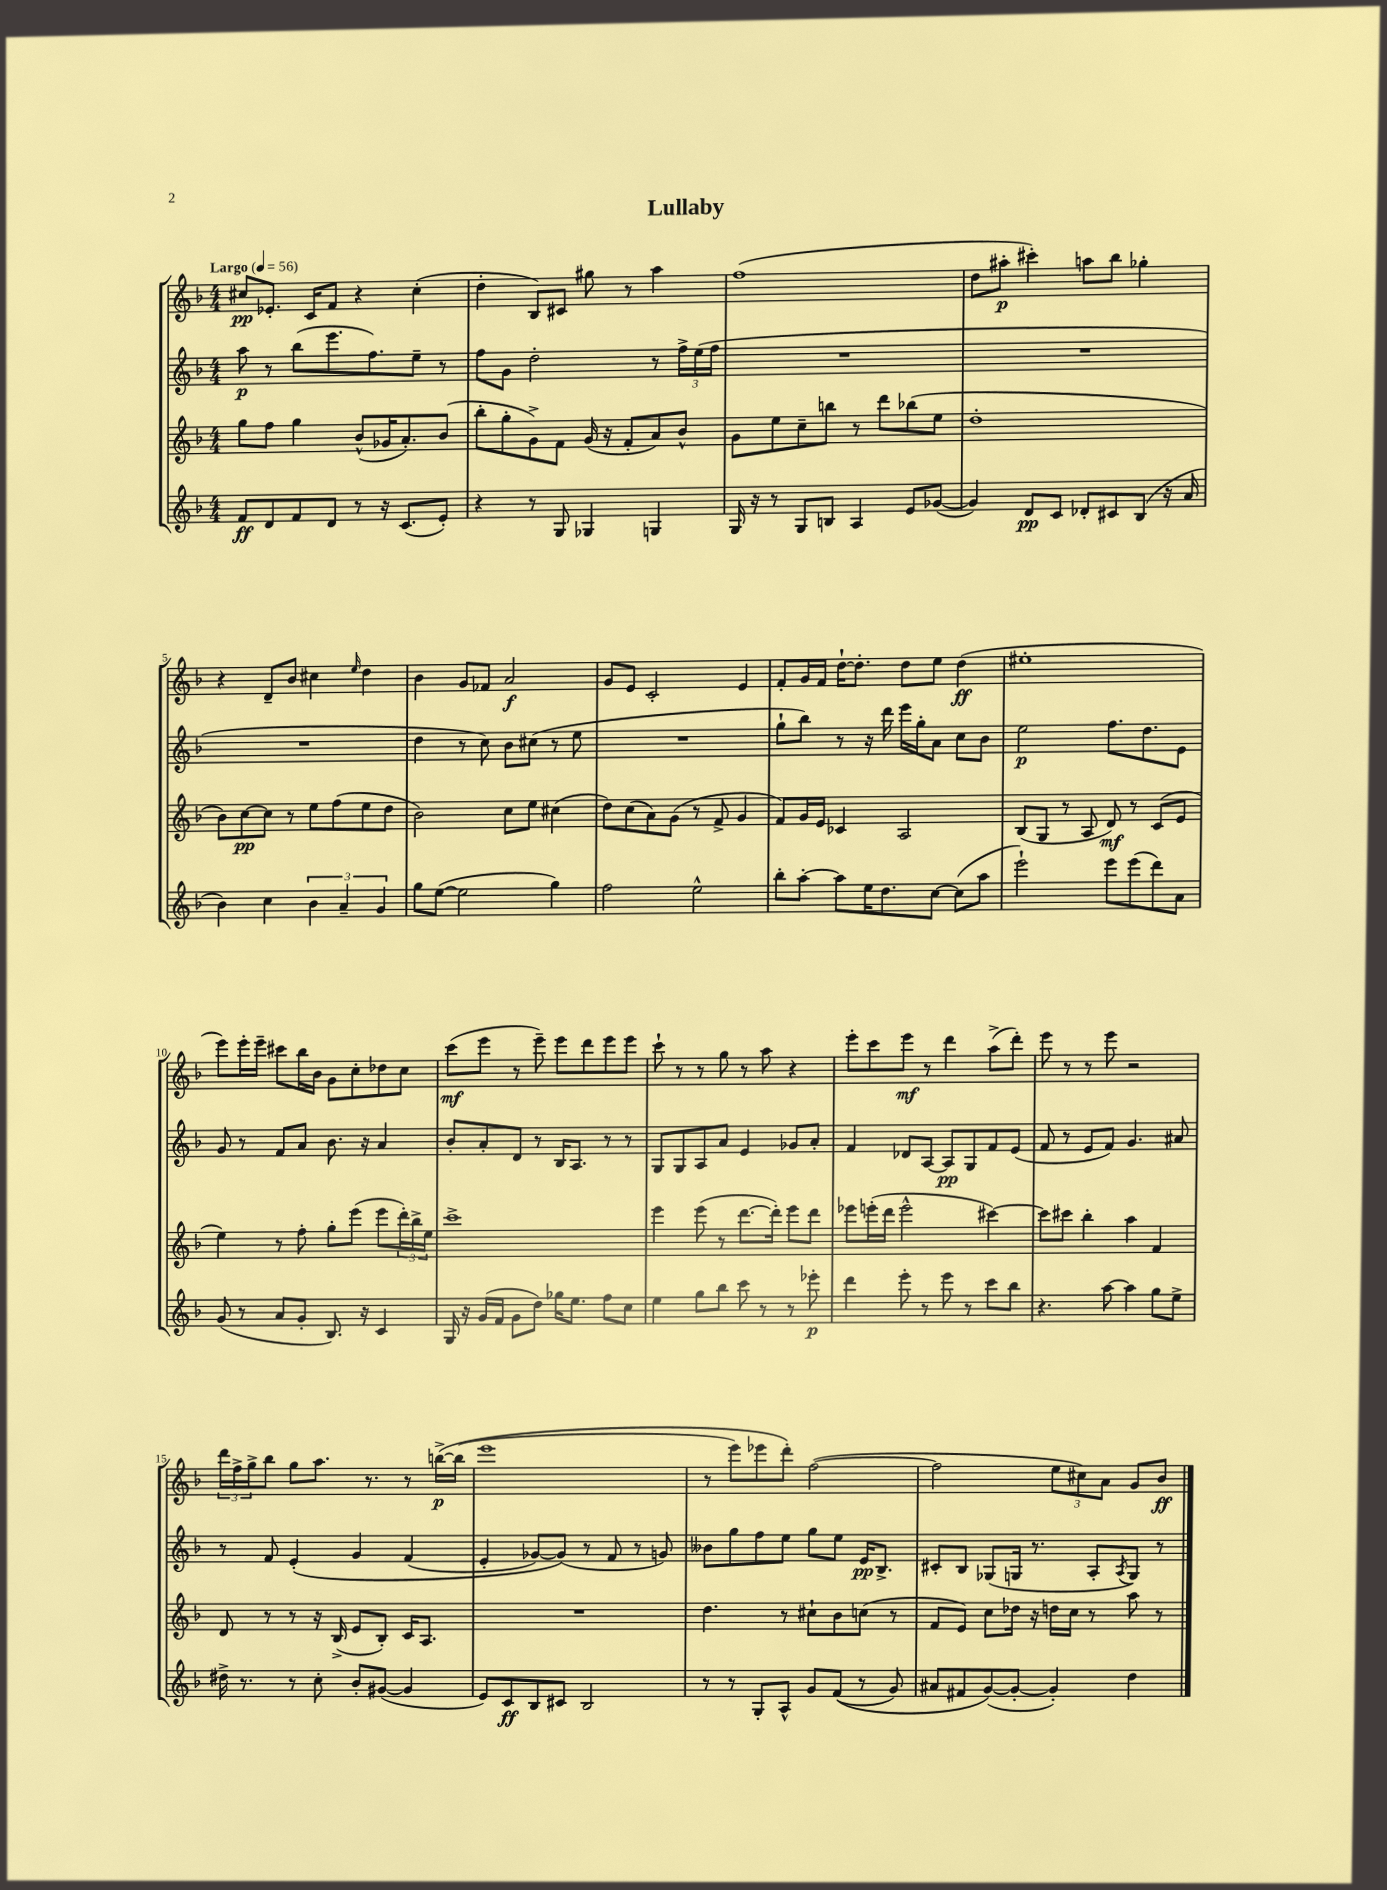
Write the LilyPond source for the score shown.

\header { title = "Lullaby" }
<<
\new StaffGroup <<
\new Staff = "s0" {
    \clef treble \key f \major \numericTimeSignature \time 4/4 \tempo "Largo" 4 = 56
    cis''8\pp ees'8.-. c'16 f'8 r4 cis''4-.( |
    d''4-. bes8) cis'8 gis''8 r8 a''4 |
    f''1( |
    d''8 ais''8-.\p cis'''4-.) a''8 bes''8 ges''4-. |
    r4 d'8-- bes'8 cis''4 \grace { e''16 } d''4 |
    bes'4 g'8 fes'8 a'2\f |
    g'8 e'8 c'2-. e'4 |
    f'8-. g'16 f'16 d''16~-! d''8.-. d''8 e''8 d''4\ff( |
    eis''1-. |
    e'''8) e'''16-. e'''16-- cis'''8 bes''16 bes'16 g'8 c''8-. des''8 c''8 |
    c'''8\mf( e'''8 r8 e'''8--) e'''8 d'''8 e'''8 e'''8 |
    c'''8-! r8 r8 g''8 r8 a''8 r4 |
    e'''8-. c'''8 e'''8\mf r8 d'''4 a''8->( d'''8-.) |
    e'''8 r8 r8 e'''8 r2 |
    \tuplet 3/2 { d'''16 f''16-> g''16-> } bes''8 g''8 a''8. r8. r8 b''16~->\p\( b''16( |
    e'''1 |
    r8 e'''8) ees'''8 d'''8-.\) f''2~( |
    f''2 \tuplet 3/2 { e''8 cis''8) a'8 } g'8 bes'8\ff \bar "|." |
}
\new Staff = "s1" {
    \clef treble \key f \major \numericTimeSignature \time 4/4
    a''8\p r8 bes''8( e'''8. f''8.) e''8-- r8 |
    f''8 g'8 d''2-. r8 \tuplet 3/2 { f''16-> e''16( f''16 } |
    R1 |
    R1 |
    R1 |
    d''4 r8 c''8) bes'8 cis''8( r8 e''8 |
    R1 |
    g''8-! bes''8) r8 r16 d'''16 e'''16 g''16-. a'8 c''8 bes'8 |
    e''2\p f''8. d''8. e'8 |
    g'8 r8 f'8 a'8 bes'8. r16 a'4 |
    bes'8-. a'8-. d'8 r8 bes16 a8. r8 r8 |
    g8 g8 a8 a'8 e'4 ges'8 a'8-. |
    f'4 des'8 a8~ a8\pp g8 f'8 e'8( |
    f'8 r8 e'8 f'8) g'4. ais'8 |
    r8 f'8 e'4-.\( g'4 f'4( |
    e'4-. ges'8~) ges'8(\) r8 f'8 r8 g'8) |
    beses'8 g''8 f''8 e''8 g''8 e''8 e'16\pp bes8.-> |
    cis'8-. bes8 ges8( g16 r8. a8-. \acciaccatura { a8 } g8) r8 \bar "|." |
}
\new Staff = "s2" {
    \clef treble \key f \major \numericTimeSignature \time 4/4
    g''8 f''8 g''4 bes'8-^( ges'16 a'8.-.) bes'8( |
    bes''8-. g''8-. g'8->) f'8 g'16( r16 f'8-. a'8) bes'8-^ |
    g'8 e''8 c''8-- b''8 r8 d'''8 bes''8( e''8 |
    d''1-. |
    bes'8) c''8~\pp c''8 r8 e''8 f''8( e''8 d''8 |
    bes'2) c''8 e''8 cis''4( |
    d''8) c''8( a'8) g'8( r8 f'8-> g'4 |
    f'8) g'16 e'16 ces'4 a2 |
    bes8( g8 r8 a8 d'8\mf) r8 c'8( e'8 |
    e''4) r8 f''8-. g''8-. e'''8( e'''8 \tuplet 3/2 { d'''16-.) bes''16-> e''16 } |
    c'''1-> |
    e'''4 e'''8( r8 d'''8.~ d'''16-.) e'''8 d'''8 |
    ees'''8 e'''16-.( d'''16 e'''2-^ cis'''4~) |
    cis'''8 cis'''8 bes''4-. a''4 f'4 |
    d'8 r8 r8 r16 bes16->( e'8 bes8-.) c'16 a8. |
    R1 |
    d''4. r8 cis''8-! bes'8 c''8( r8 |
    f'8 e'8) c''8 des''16 r16 d''16 c''16 r8 a''8 r8 \bar "|." |
}
\new Staff = "s3" {
    \clef treble \key f \major \numericTimeSignature \time 4/4
    f'8\ff d'8 f'8 d'8 r8 r16 c'8.( e'8-.) |
    r4 r8 g8 ges4 g4 |
    g16 r16 r8 g8 b8 a4 e'8 ges'8~( |
    ges'4) d'8\pp c'8 des'8-. cis'8 bes8( r16 a'16 |
    bes'4) c''4 \tuplet 3/2 { bes'4 a'4-- g'4 } |
    g''8 e''8~( e''2 g''4) |
    f''2 e''2-^ |
    bes''8-. a''8~-. a''8 e''16 d''8. c''8~ c''8( a''8 |
    e'''2-!) e'''8 e'''8( d'''8) a'8 |
    g'8( r8 a'8 g'8-. bes8.) r16 c'4 |
    g16 r16 g'16( f'16 g'8 d''8) ges''16 e''8. f''8 c''8 |
    e''4 g''8 bes''8 c'''8 r8 r8 ees'''8-.\p |
    d'''4 e'''8-. r8 e'''8 r8 c'''8 bes''8 |
    r4. a''8~ a''4 g''8 e''8-> |
    dis''16-> r8. r8 c''8-. bes'8-. gis'8~( gis'4 |
    e'8) c'8\ff bes8 cis'8 bes2 |
    r8 r8 g8-. a8-^ g'8 f'8(\( r8 g'8) |
    ais'8 fis'8 g'8~(\) g'8~-. g'4-.) d''4 \bar "|." |
}
>>
>>
